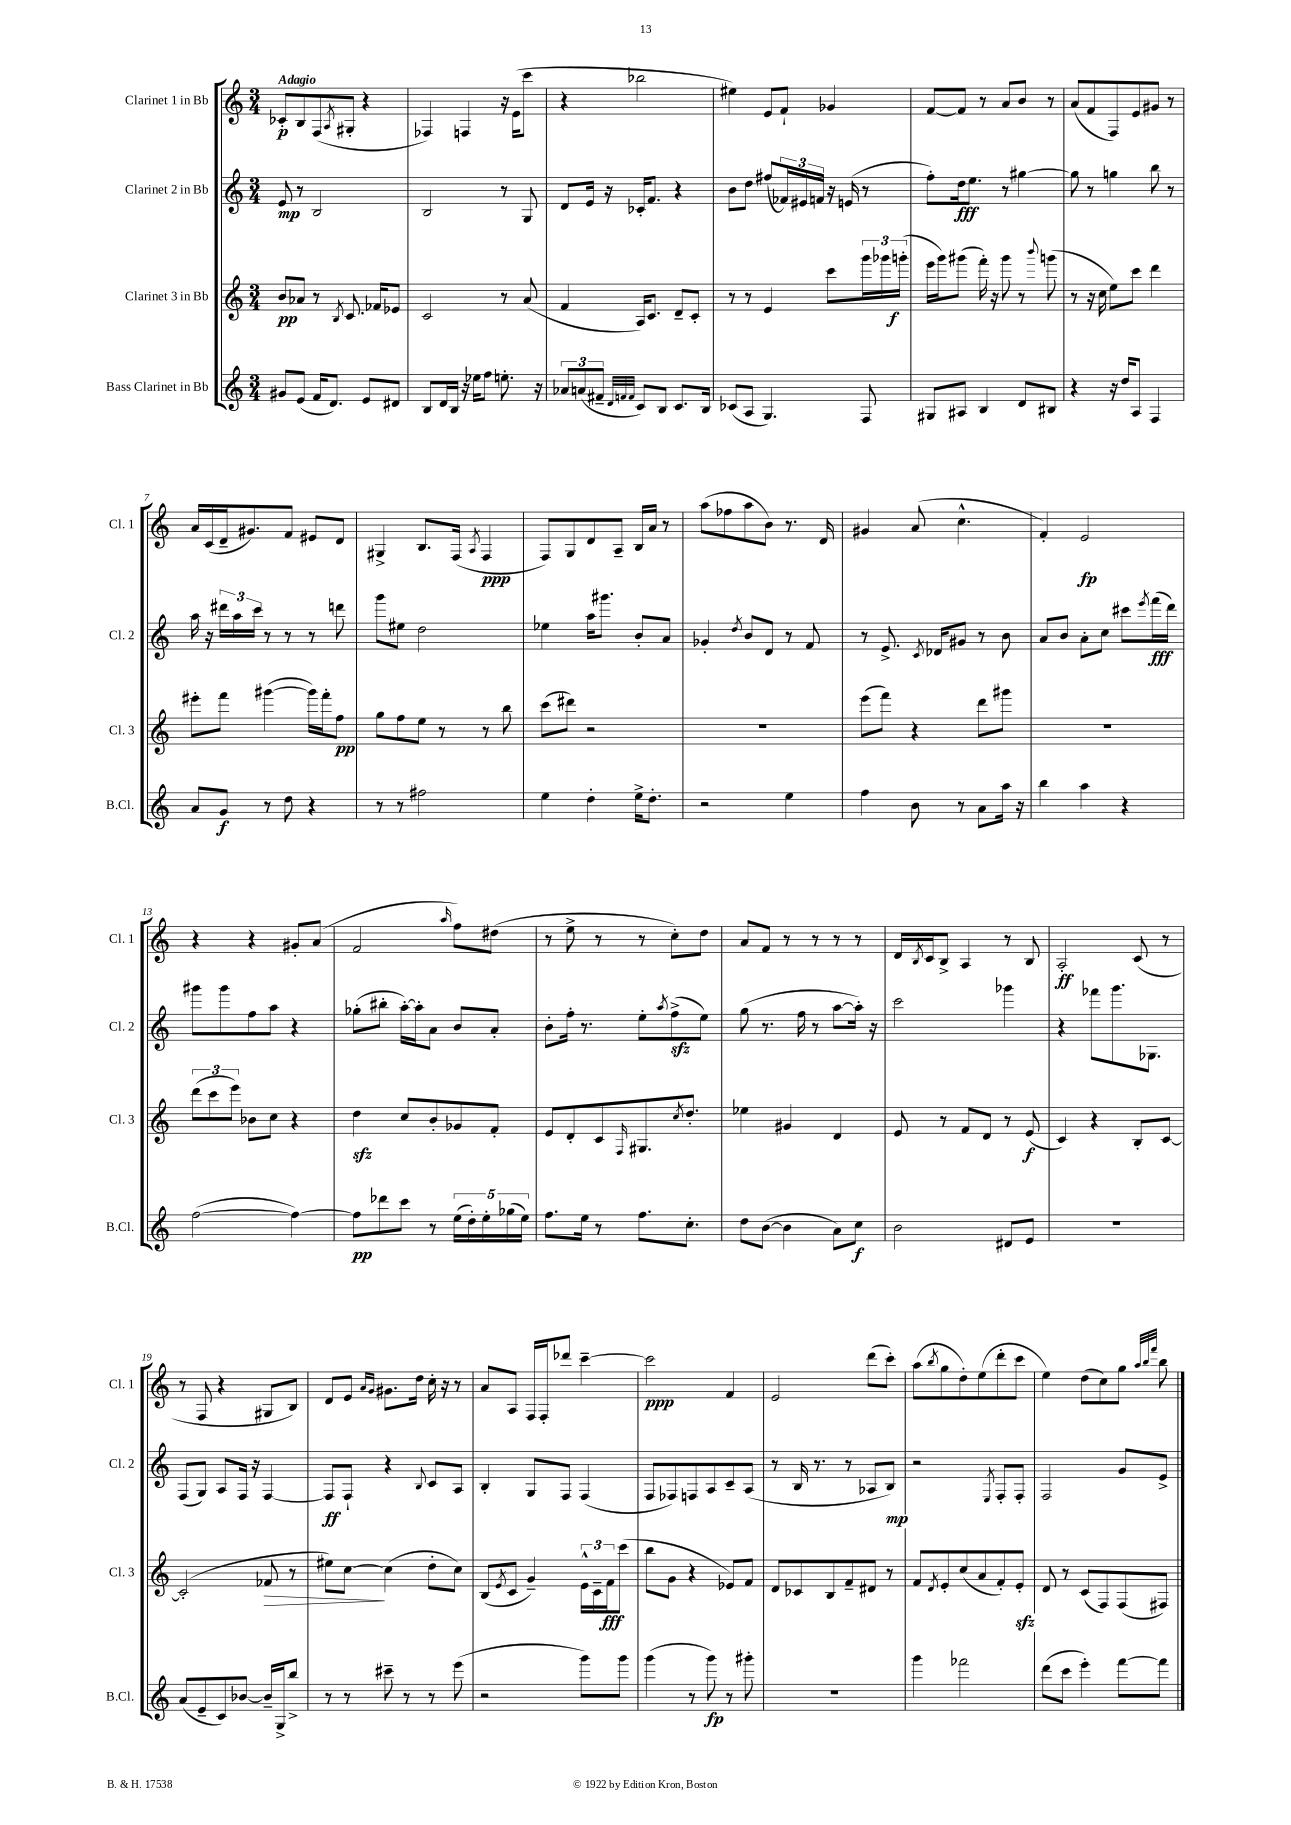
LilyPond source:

<<
\new StaffGroup <<
\new Staff = "s0" \with { instrumentName = "Clarinet 1 in Bb" shortInstrumentName = "Cl. 1" } {
    \clef treble \key c \major \numericTimeSignature \time 3/4 \tempo "Adagio"
    ces'8-.\p b8 f8( \acciaccatura { a8 } gis8-. r4 |
    fes4) f4 r16 e'16( c'''8 |
    r4 bes''2 |
    eis''4) e'8 f'8-! ges'4 |
    f'8~ f'8 r8 a'8 b'8 r8 |
    a'8( f'8 f8) e'8 gis'8 r8 |
    a'16 c'16( d'16-- gis'8.) f'8 eis'8 d'8 |
    gis4-> b8. f16( \acciaccatura { a8 } f4\ppp |
    f8) g8 d'8 a8-- b16 a'16 r8 |
    a''8( fes''8 a''8 b'8) r8. d'16 |
    gis'4 a'8( c''4.-^ |
    f'4-.) e'2\fp |
    r4 r4 gis'8-. a'8( |
    f'2 \grace { a''16 } f''8) dis''8( |
    r8 e''8-> r8 r8 c''8-.) d''8 |
    a'8 f'8 r8 r8 r8 r8 |
    d'16 \acciaccatura { b8 } c'16 b8-> a4 r8 b8 |
    a2-.\ff c'8( r8 |
    r8 f8 r4 gis8 b8) |
    d'8 e'8 \grace { a'16 g'16 } gis'8. d''16 c''16-. r16 r8 |
    a'8 a8 f16 f16-. des'''8 c'''4~-- |
    c'''2\ppp f'4 |
    e'2 d'''8( c'''8-.) |
    a''8( \acciaccatura { b''8 } g''8 d''8-.) e''8( d'''8-. c'''8 |
    e''4) d''8( c''8) g''8 \grace { a''32 b''32 f'''32 } b''8 \bar "|." |
}
\new Staff = "s1" \with { instrumentName = "Clarinet 2 in Bb" shortInstrumentName = "Cl. 2" } {
    \clef treble \key c \major \numericTimeSignature \time 3/4
    e'8\mp r8 b2 |
    b2 r8 g8 |
    d'8 e'16 r16 ces'16-. f'8. r4 |
    b'8 d''8 fis''8( \tuplet 3/2 { fes'16) eis'16 f'16 } r16 e'16( r8 |
    f''8-.) d''16\fff e''8. r8 gis''4~ |
    gis''8 r8 g''4 b''8 r8 |
    a''16 r16 \tuplet 3/2 { dis'''16 a''16 c'''16 } r8 r8 r8 d'''8 |
    g'''8 eis''8 d''2 |
    ees''4 a''16 gis'''8. b'8-. a'8 |
    ges'4-. \acciaccatura { d''8 } b'8 d'8 r8 f'8 |
    r8 e'8.-> \acciaccatura { c'8 } des'16 gis'8 r8 b'8 |
    a'8 b'8 a'8-. c''8 cis'''8 \acciaccatura { e'''8 } f'''16\fff( d'''16) |
    gis'''8 gis'''8 f''8 a''8 r4 |
    ges''8-.( bis''8-. a''16~-.) a''16-. a'8 b'8 a'8-. |
    b'8-. f''16-. r8. e''8-. \acciaccatura { a''8 } f''8->\sfz( e''8) |
    g''8( r8. f''16 r8 a''8~ a''16-.) r16 |
    c'''2 ges'''4 |
    r4 fes'''8 g'''8. ges8. |
    f8( g8) a8 f16 r16 f4~ |
    f8\ff f8-! r4 \appoggiatura { b8 } c'8 a8 |
    b4-. g8 f8 f4( |
    f8 fes8) f8 a8 c'8-- a8( |
    r8 b16 r8. r8 aes8 b8\mp) |
    r2 \acciaccatura { e8 } f8-. f8-. |
    f2 g'8 e'8-> \bar "|." |
}
\new Staff = "s2" \with { instrumentName = "Clarinet 3 in Bb" shortInstrumentName = "Cl. 3" } {
    \clef treble \key c \major \numericTimeSignature \time 3/4
    b'8\pp aes'8 r8 \acciaccatura { b8 } c'8. fes'16 ees'8 |
    c'2 r8 a'8( |
    f'4 a16) c'8. d'8-- c'8-. |
    r8 r8 e'4 c'''8 \tuplet 3/2 { g'''16 ges'''16 g'''16-.\f( } |
    e'''16 g'''16) gis'''8( f'''16-.) r16 gis'''8 r8 \appoggiatura { b'''8 } g'''8( |
    r8 r16 c''16 e''8) c'''8 d'''4 |
    eis'''8-. f'''8 gis'''4~( gis'''16) f'''16-. f''8\pp |
    g''8 f''8 e''8 r8 r8 b''8 |
    c'''8( dis'''8) r2 |
    R2. |
    e'''8( f'''8) r4 d'''8 gis'''8 |
    R2. |
    \tuplet 3/2 { d'''8( c'''8 e'''8) } bes'8 c''8 r4 |
    d''4\sfz c''8 b'8-. ges'8 f'8-. |
    e'8 d'8-. c'8 \grace { f16 } gis8. \acciaccatura { c''8 } d''8.-. |
    ees''4 gis'4 d'4 |
    e'8 r8 f'8 d'8 r8 e'8\f( |
    c'4) r4 b8-. c'8~ |
    c'2-.( fes'8\> r8 |
    eis''8) c''8~\! c''4( d''8-. c''8) |
    b8( \acciaccatura { e'8 } c'8 g'4--) \tuplet 3/2 { e'16-^ c'16-- f'16\fff } c'''8( |
    b''8 g'8 r4 ees'8) f'8 |
    d'8 ces'8 b8 f'8-- dis'8 r8 |
    f'8 \acciaccatura { d'8 } e'8-. c''8( a'8 f'8-.) e'8-.\sfz |
    d'8 r8 c'8( f8) f8( fis8) \bar "|." |
}
\new Staff = "s3" \with { instrumentName = "Bass Clarinet in Bb" shortInstrumentName = "B.Cl." } {
    \clef treble \key c \major \numericTimeSignature \time 3/4
    gis'8 e'8( f'16 d'8.) e'8 dis'8 |
    b8 d'16 b16 r16 ees''16 f''8 e''8.-. r16 |
    \tuplet 3/2 { aes'8 a'8( fis'8-- } \grace { d'32 f'32 f'32 } c'8) b8 c'8. b16 |
    ces'8( a8 g4.) f8 |
    gis8 ais8 b4 d'8 bis8 |
    r4 r16 d''16 a8 f4 |
    a'8 g'8\f r8 d''8 r4 |
    r8 r8 fis''2 |
    e''4 d''4-. e''16-> d''8.-. |
    r2 e''4 |
    f''4 b'8 r8 a'8 a''16 r16 |
    b''4 a''4 r4 |
    f''2~( f''4~) |
    f''8\pp des'''8 c'''8 r8 \tuplet 5/4 { e''16( d''16-.) e''16-. ges''16( e''16) } |
    f''8. e''16 r8 f''8. c''8.-. |
    d''8 b'8~( b'4 a'8) c''8\f |
    b'2 dis'8 e'8 |
    R2. |
    a'8( e'8-- c'8) bes'8~ bes'16-- g16-> b''8-> |
    r8 r8 cis'''8-- r8 r8 e'''8( |
    r2 g'''8) g'''8 |
    g'''4( r8 g'''8\fp) r8 gis'''8-. |
    R2. |
    g'''4 fes'''2 |
    d'''8( c'''8 e'''4-.) f'''8~ f'''8 \bar "|." |
}
>>
>>
